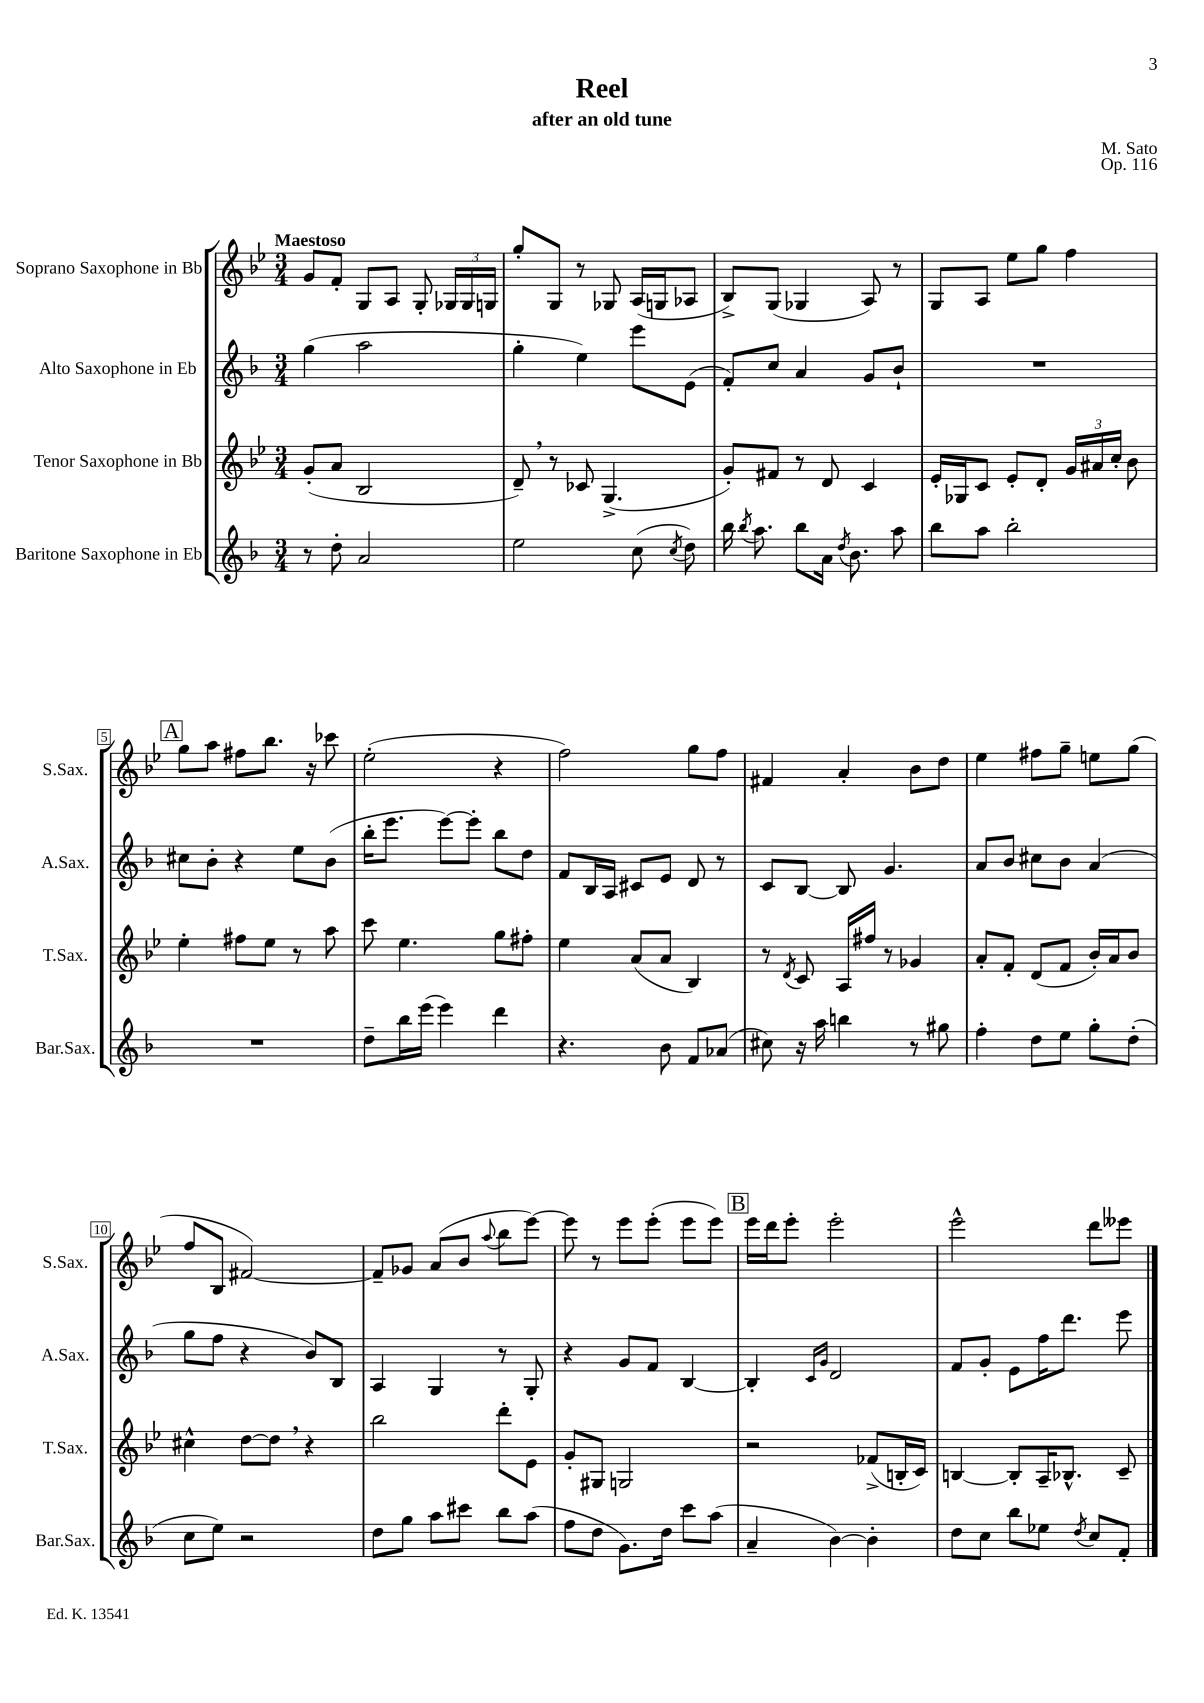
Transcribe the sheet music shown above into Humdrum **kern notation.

**kern	**kern	**kern	**kern
*staff4	*staff3	*staff2	*staff1
*clefG2	*clefG2	*clefG2	*clefG2
*k[b-]	*k[b-e-]	*k[b-]	*k[b-e-]
*M3/4	*M3/4	*M3/4	*M3/4
8r	(8g'/L	(4gg\	8g/L
8dd'\	8a/J	.	8f'/J
2a/	2B-/	2aa\	8G/L
.	.	.	8A/J
.	.	.	8G'/
.	.	.	24G-/LL
.	.	.	24G-/
.	.	.	24G/JJ
=	=	=	=
2ee\	8d~/)	4gg'\	8gg'/L
.	8r	.	8G/J
.	8c-/	4ee\)	8r
.	(4.G^/	.	8G-/
(8cc\	.	8eee\L	(16A/LL
.	.	.	16G/J
8qcc/	.	.	.
8dd\)	.	(8e\J	8A-/J
=	=	=	=
16bb-\	8g'/L)	8f'/L)	8B-^/L)
8qbb-/	.	.	.
8.aa\	.	.	.
.	8f#/J	8cc/J	(8G/J
8bb-\L	8r	4a/	4G-/
16a\Jk	8d/	.	.
8qdd/	.	.	.
8.b-\	.	.	.
.	4c/	8g/L	8A/)
8aa\	.	8b-`/J	8r
=	=	=	=
8bb-\L	16e-'/LL	2.r	8G/L
.	16G-/J	.	.
8aa\J	8c/J	.	8A/J
2bb-'\	8e-'/L	.	8ee-\L
.	8d'/J	.	8gg\J
.	24g/LL	.	4ff\
.	24a#/	.	.
.	24cc'/JJ	.	.
.	8b-\	.	.
=	=	=	=
2.r	4ee-'\	8cc#\L	8gg\L
.	.	8b-'\J	8aa\J
.	8ff#\L	4r	8ff#\L
.	8ee-\J	.	8.bb-\J
.	8r	8ee\L	.
.	.	.	16r
.	8aa\	(8b-\J	8ccc-\
=	=	=	=
8dd~\L	8ccc\	16bb-'\LK	(2ee-'\
.	.	8.eee\J	.
16bb-\L	4.ee-\	.	.
(16eee\JJ	.	.	.
4eee\)	.	[8eee\L)	.
.	.	8eee'\]J	.
4ddd\	8gg\L	8bb-\L	4r
.	8ff#'\J	8dd\J	.
=	=	=	=
4.r	4ee-\	8f/L	2ff\)
.	.	16B-/L	.
.	.	16A/JJ	.
.	(8a/L	8c#/L	.
8b-\	8a/J	8e/J	.
8f/L	4B-/)	8d/	8gg\L
(8a-/J	.	8r	8ff\J
=	=	=	=
8cc#\)	8r	8c/L	4f#/
.	8qd/	.	.
16r	8c/	[8B-/J	.
16aa\	.	.	.
4bb\	16A/LL	8B-/]	4a'/
.	16ff#/JJ	.	.
.	8r	4.g/	.
8r	4g-/	.	8b-\L
8gg#\	.	.	8dd\J
=	=	=	=
4ff'\	8a'/L	8a/L	4ee-\
.	8f'/J	8b-/J	.
8dd\L	(8d/L	8cc#\L	8ff#\L
8ee\J	8f/J	8b-\J	8gg~\J
8gg'\L	16b-'/LL)	(4a/	8ee\L
.	16a/J	.	.
(8dd'\J	8b-/J	.	(8gg\J
=	=	=	=
8cc\L	4cc#^^\	8gg\L	8ff/L
8ee\J)	.	8ff\J	8B-/J
2r	[8dd\L	4r	[2f#/)
.	8dd\]J	.	.
.	4r	8b-/L)	.
.	.	8B-/J	.
=	=	=	=
8dd\L	2bb-\	4A/	8f#~/]L
8gg\J	.	.	8g-/J
8aa\L	.	4G/	(8a/L
8ccc#\J	.	.	8b-/J
.	.	.	8qqaa/
8bb-\L	8ddd'\L	8r	8bb-\L
(8aa\J	8e-\J	8G'/	[8eee-\J)
=	=	=	=
8ff\L	8g'/L	4r	8eee-\]
8dd\J	8G#/J	.	8r
8.g\L)	2G/	8g/L	8eee-\L
.	.	8f/J	(8eee-'\J
16dd\Jk	.	.	.
8ccc\L	.	[4B-/	8eee-\L
(8aa\J	.	.	8eee-\J)
=	=	=	=
4a~/	2r	4B-'/]	16eee-\LL
.	.	.	16ddd\J
.	.	.	8eee-'\J
.	.	16qqc/LL	.
.	.	16qqg/JJ	.
[4b-\)	.	2d/	2eee-'\
4b-'\]	(8f-^/L	.	.
.	16B'/L	.	.
.	16c/JJ)	.	.
=	=	=	=
8dd\L	[4B/	8f/L	2eee-^^\
8cc\J	.	8g'/J	.
8bb-\L	8B'/]L	8e\L	.
8ee-\J	16A~/K	16ff\K	.
.	8.B-^^/J	8.ddd\J	.
8qdd/	.	.	.
8cc/L	.	.	8ddd\L
8f'/J	8c~/	8eee\	8eee--\J
==	==	==	==
*-	*-	*-	*-
